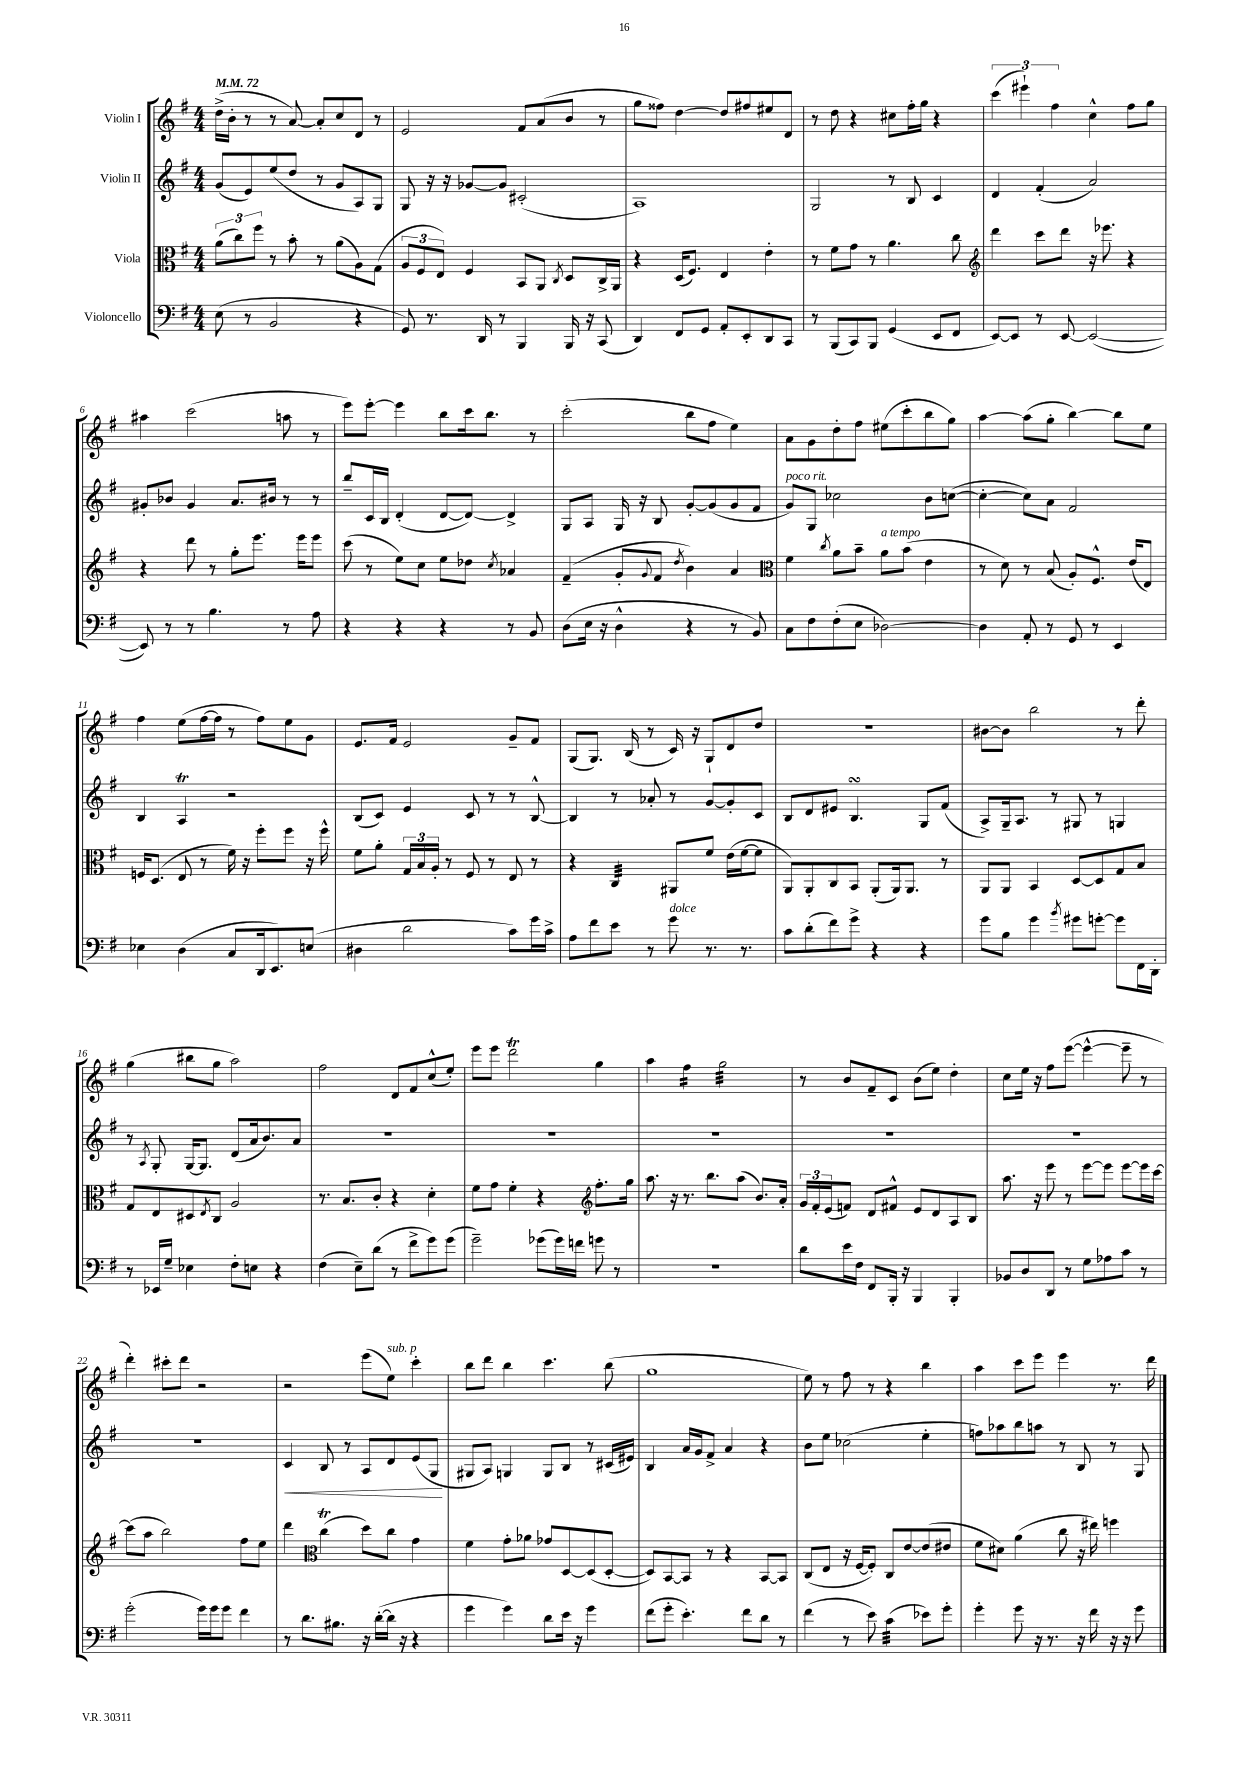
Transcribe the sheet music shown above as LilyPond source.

<<
\new StaffGroup <<
\new Staff = "s0" \with { instrumentName = "Violin I" } {
    \clef treble \key g \major \numericTimeSignature \time 4/4 \tempo 4 = 72
    d''16->( b'16-. r8 r8 a'8~) a'8-. c''8 d'8 r8 |
    e'2 fis'8 a'8( b'8 r8 |
    g''8 fisis''8) d''4~ d''8 fis''8 eis''8 d'8 |
    r8 d''8 r4 cis''8 fis''16-. g''16 r4 |
    \tuplet 3/2 { c'''4( eis'''4-!) fis''4 } c''4-^ fis''8 g''8 |
    ais''4 c'''2( a''8 r8 |
    e'''8) e'''8~-. e'''4 b''8 c'''16 b''8. r8 |
    c'''2-.( b''8 fis''8 e''4) |
    a'8 g'8 d''8-. fis''8 eis''8( c'''8-. b''8 g''8) |
    a''4~ a''8( g''8-. b''4~) b''8 e''8 |
    fis''4 e''8( fis''16~ fis''16 r8 fis''8) e''8 g'8 |
    e'8. fis'16 e'2 g'8-- fis'8 |
    g8( g8.) b16( r8 c'16) r16 g8-! d'8 d''8 |
    R1 |
    bis'8~ bis'8 b''2 r8 d'''8-. |
    g''4( bis''8 g''8 a''2) |
    fis''2 d'8 fis'8 c''8-^( e''8-.) |
    e'''8 e'''8 d'''2\trill g''4 |
    a''4 fis''4:16 g''2:32 |
    r8 b'8 fis'8-- c'8 b'8( e''8) d''4-. |
    c''8 e''16 r16 fis''8 e'''8~( e'''4~-^ e'''8-- r8 |
    d'''4-.) cis'''8-. d'''8 r2 |
    r2 e'''8( e''8^\markup { \italic "sub. p" }) c'''4-. |
    b''8 d'''8 b''4 c'''4. b''8( |
    g''1 |
    e''8) r8 fis''8 r8 r4 b''4 |
    a''4 c'''8 e'''8 e'''4 r8. d'''16 \bar "|." |
}
\new Staff = "s1" \with { instrumentName = "Violin II" } {
    \clef treble \key g \major \numericTimeSignature \time 4/4
    g'8( e'8) e''8( d''8 r8 g'8 a8) g8 |
    g8 r16 r16 ges'8~ ges'8 cis'2-.( |
    a1) |
    g2 r8 b8 c'4 |
    d'4 fis'4-.( a'2) |
    gis'8-. bes'8 gis'4 a'8. bis'16 r8 r8 |
    b''8-- c'16 b16 d'4-.( d'8~ d'8~) d'4-> |
    g8 a8 g16 r16 b8 g'8~-. g'8( g'8 fis'8 |
    g'8^\markup { \italic "poco rit." }) g8 ces''2 b'8 c''8~( |
    c''4~-. c''8) a'8 fis'2 |
    b4 a4\trill r2 |
    b8( c'8) e'4 c'8 r8 r8 b8~-^ |
    b4 r8 aes'8-. r8 g'8~ g'8-. c'8 |
    b8 d'8 eis'8 b4.\turn g8 fis'8( |
    a8->) g16-- a8. r8 gis8 r8 g4 |
    r8 \acciaccatura { a8 } g8-. g16~ g8. d'8( a'16 b'8.) a'8 |
    R1 |
    R1 |
    R1 |
    R1 |
    R1 |
    R1 |
    c'4\< b8 r8 a8 d'8 e'8( g8\! |
    gis8 a8) g4 g8 b8 r8 cis'16( eis'16) |
    b4 a'16 g'16 fis'8-> a'4 r4 |
    b'8 e''8 ces''2( e''4-. |
    f''8) aes''8 b''8 a''8 r8 b8 r8 g8 \bar "|." |
}
\new Staff = "s2" \with { instrumentName = "Viola" } {
    \clef alto \key g \major \numericTimeSignature \time 4/4
    \tuplet 3/2 { a'8( c''8) fis''8 } r8 b'8-. r8 a'8( a8) g8( |
    \tuplet 3/2 { a8 fis8 e8) } fis4 b,8 a,8 \acciaccatura { c8 } d8 c16-> a,16 |
    r4 d16( fis8.) e4 e'4-. |
    r8 fis'8 g'8 r8 a'4. c''8 |
    \clef treble d'''4 c'''8 d'''8 r16 ees'''8. r4 |
    r4 d'''8 r8 g''8-. e'''8. e'''16 e'''8 |
    c'''8( r8 e''8) c''8 e''8 des''8 \acciaccatura { c''8 } aes'4 |
    fis'4--( g'8-. \appoggiatura { g'8 } fis'8 \acciaccatura { d''8 } b'4) a'4 |
    \clef alto fis'4 \acciaccatura { c''8 } a'8 b'8-- a'8^\markup { \italic "a tempo" } b'8( e'4 |
    r8 d'8) r8 b8( a8-.) fis8.-^ e'16( e8) |
    f16 d8.( e8 r8 fis'16) r16 fis''8-. fis''8 r16 fis''16-^ |
    fis'8 a'8-. \tuplet 3/2 { g16 b16 a16-. } r8 fis8 r8 e8 r8 |
    r4 c4:32 ais,8 fis'8 e'16( fis'16~ fis'8 |
    a,8) a,8-. c8 b,8 a,8-.( a,16) a,8. r8 |
    a,8 a,8 b,4 d8~ d8 g8 b8 |
    g8 e8 dis8 \acciaccatura { e8 } c8 a2 |
    r8. b8. c'8-. r4 d'4-. |
    fis'8 g'8 fis'4-. r4 \clef treble fis''8.-. g''16 |
    a''8. r16 r8. b''8. a''8( b'8.) a'16-. |
    \tuplet 3/2 { g'16 fis'16-. e'16( } f'8) d'8 fis'8-^ e'8 d'8 a8 b8 |
    a''8. r16 e'''8 r8 e'''8~ e'''8 e'''8~ e'''16 c'''16~ |
    c'''8( a''8 b''2) fis''8 e''8 |
    d'''4 \clef alto c''4\trill( d''8) c''8 g'4 |
    fis'4 g'8-. aes'8 ges'8 d8~ d8( d8~-. |
    d8) b,8~ b,8 r8 r4 b,8~ b,8 |
    c8( e8 r16 fis16~ fis8-.) c8 e'8~ e'8( eis'8 |
    fis'8 dis'8) a'4( c''8 r16 eis''16) f''4 \bar "|." |
}
\new Staff = "s3" \with { instrumentName = "Violoncello" } {
    \clef bass \key g \major \numericTimeSignature \time 4/4
    e8( r8 b,2 r4 |
    g,8) r8. d,16 r8 b,,4 b,,16 r16 c,8( |
    d,4) fis,8 g,8 a,8-. e,8-. d,8 c,8 |
    r8 b,,8( c,8) b,,8 g,4( e,8 fis,8 |
    e,8~) e,8 r8 e,8~ e,2~( |
    e,8) r8 r8 b4. r8 a8 |
    r4 r4 r4 r8 b,8 |
    d8( e16 r16 d4-^ r4 r8 b,8) |
    c8 fis8 fis8-.( e8 des2~) |
    des4 a,8-. r8 g,8 r8 e,4 |
    ees4 d4( c8 d,16 e,8.) e8( |
    dis4 d'2 c'8) g'16 c'16-> |
    a8 fis'8 e'8 r8 g'8^\markup { \italic "dolce" } r8. r8. |
    c'8 d'8-.( fis'8) g'8-> r4 r4 |
    g'8 b8 g'4 \acciaccatura { b'8 } gis'8 g'8~-. g'8 fis,16 d,16-. |
    r8 ees,16 g16-- ees4 fis8-. e8 r4 |
    fis4( e8--) d'8( r8 fis'8-> g'8) g'8( |
    g'2--) ges'8( ges'16) f'16 g'8 r8 |
    R1 |
    d'8 e'16 fis16 fis,8 b,,16-. r16 b,,4 b,,4-. |
    bes,8 d8 d,8 r8 g8 aes8 c'8 r8 |
    g'2-.( g'16) g'16 g'8 fis'4 |
    r8 d'8. bis8. r16 d'16~-.( d'16 r16 r4 |
    g'4 g'4) d'8 e'16 r16 g'4 |
    fis'8( g'8-. e'4.-.) fis'8 d'8 r8 |
    fis'4( r8 e'8) c'4:32( ees'8) g'8-. |
    g'4-. g'8 r16 r8. r16 fis'16 r16 r16 g'8 \bar "|." |
}
>>
>>
